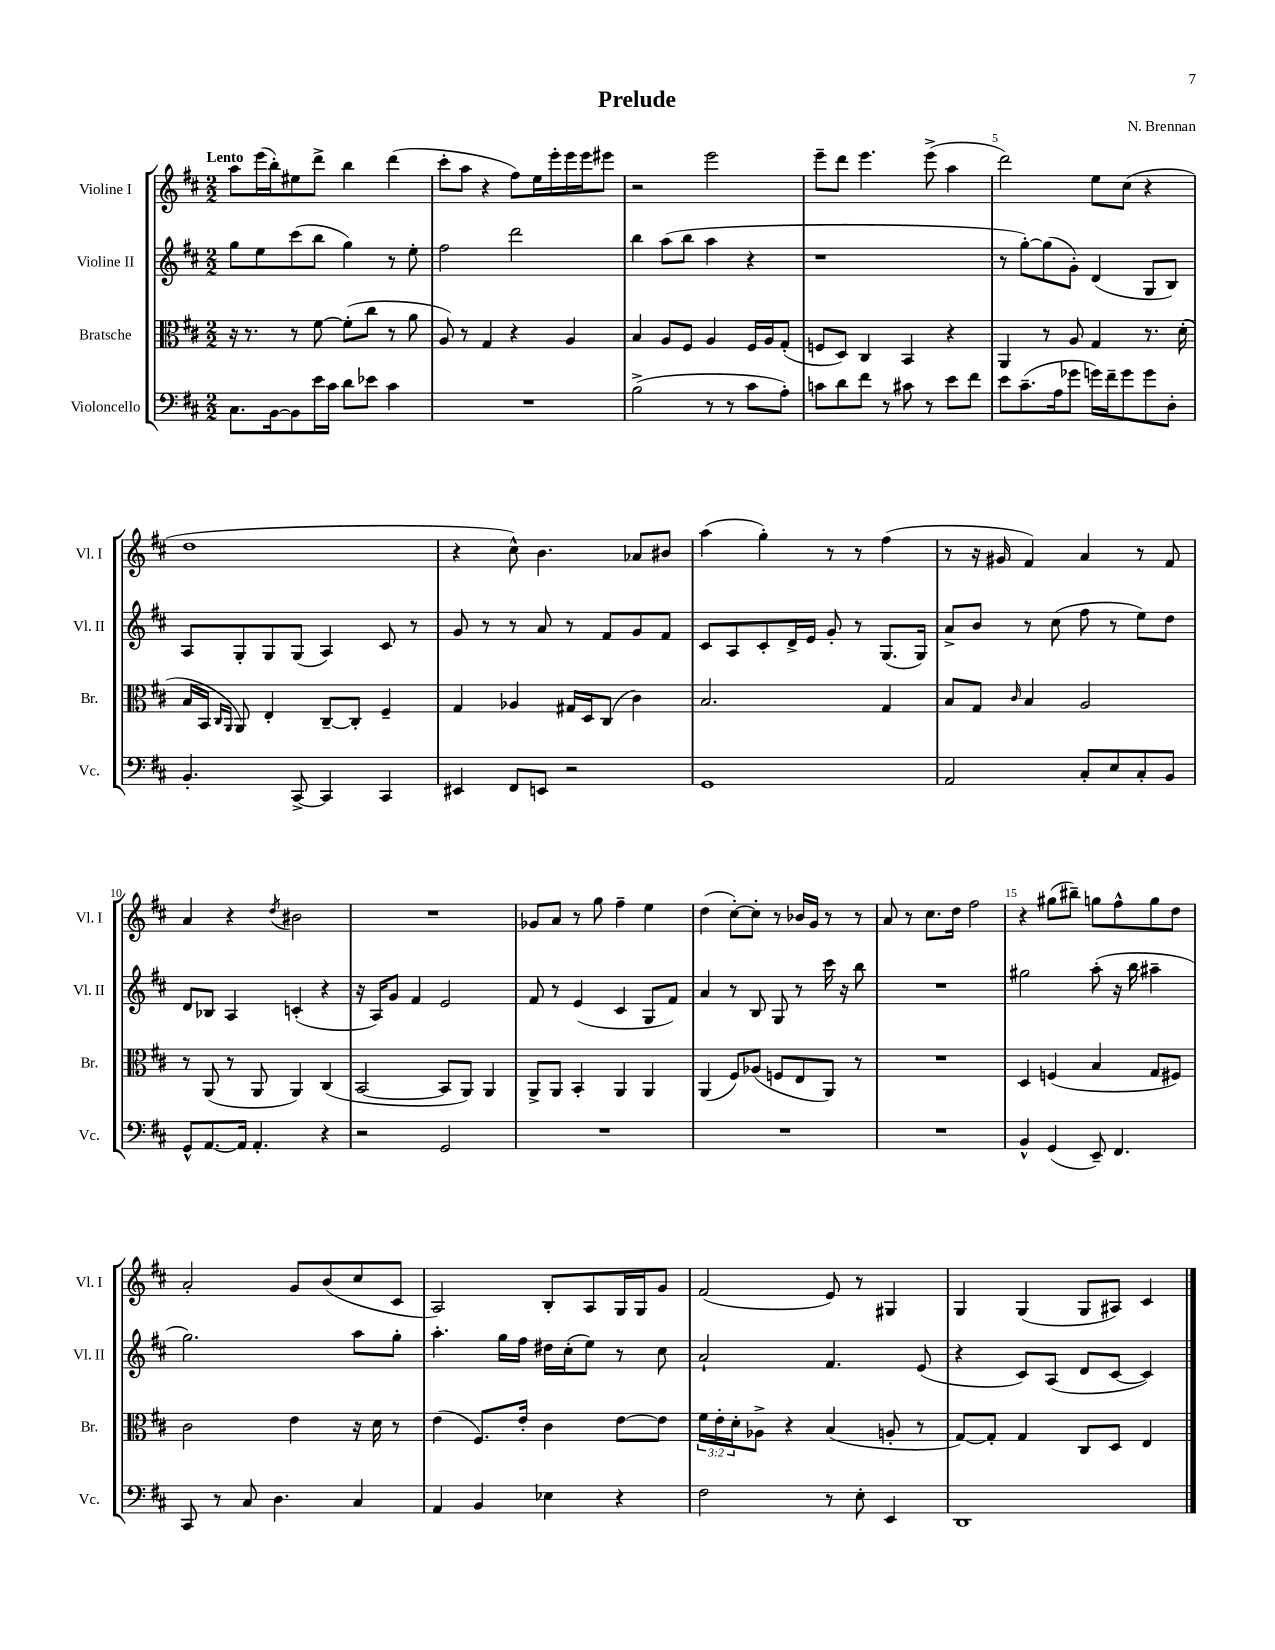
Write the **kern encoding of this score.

**kern	**kern	**kern	**kern
*staff4	*staff3	*staff2	*staff1
*clefF4	*clefC3	*clefG2	*clefG2
*k[f#c#]	*k[f#c#]	*k[f#c#]	*k[f#c#]
*M2/2	*M2/2	*M2/2	*M2/2
8.C#	16r	8gg	8aa
.	8.r	.	.
.	.	8ee	(16eee
[16BB	.	.	16bb')
8BB]	8r	(8ccc#	8ee#
16e	[8f#	8bb	8ddd^
16c#	.	.	.
8d	(8f#']	4gg)	4bb
8e-	8cc#	.	.
4c#	8r	8r	(4ddd
.	8a	8ee'	.
=	=	=	=
1r	8A)	2ff#	8ccc#'
.	8r	.	8aa
.	4G	.	4r
.	4r	2ddd	8ff#)
.	.	.	16ee
.	.	.	16eee'
.	4A	.	16eee
.	.	.	16eee
.	.	.	8eee#
=	=	=	=
(2B^	4B	4bb	2r
.	8A	(8aa	.
.	8F#	8bb	.
8r	4A	4aa	2eee
8r	.	.	.
8c#	16F#	4r	.
.	16A	.	.
8A')	(8G'	.	.
=	=	=	=
8c	8F	1r	8eee~
8d	8D)	.	8ddd
8f#	4C#	.	4.eee
8r	.	.	.
8c#	4BB	.	.
8r	.	.	(8eee^
8e	4r	.	4aa
8f#	.	.	.
=	=	=	=
8e	4AA	8r	2ddd)
(8.c#~	.	[8gg')	.
.	8r	(8gg]	.
16A	.	.	.
8g-	8A	8g')	.
16g)	4G	(4d	8ee
16f#~	.	.	.
8g	.	.	(8cc#
8g	8.r	8G	4r
8D'	.	8B)	.
.	(16d'	.	.
=	=	=	=
4.BB'	16B	8A	1dd
.	16BB	.	.
.	16qqC#	.	.
.	16qqAA	.	.
.	8AA)	8G'	.
.	4E'	8G	.
[8CC#^	.	(8G	.
4CC#]	[8C#~	4A)	.
.	8C#']	.	.
4CC#	4F#~	8c#	.
.	.	8r	.
=	=	=	=
4EE#	4G	8g	4r
.	.	8r	.
8FF#	4A-	8r	8cc#^^)
8EE	.	8a	4.b
2r	16G#	8r	.
.	16D	.	.
.	(8C#	8f#	.
.	4c#)	8g	8a-
.	.	8f#	8b#
=	=	=	=
1GG	2.B	8c#	(4aa
.	.	8A	.
.	.	8c#'	4gg')
.	.	16d^	.
.	.	16e	.
.	.	8g'	8r
.	.	8r	8r
.	4G	(8.G	(4ff#
.	.	16G)	.
=	=	=	=
2AA	8B	8a^	8r
.	8G	8b	16r
.	.	.	16g#
.	16qqc#	.	.
.	4B	8r	4f#)
.	.	(8cc#	.
8C#'	2A	8ff#	4a
8E	.	8r	.
8C#'	.	8ee)	8r
8BB	.	8dd	8f#
=	=	=	=
8GG^^	8r	8d	4a
[8.AA	(8AA	8B-	.
.	8r	4A	4r
16AA]	.	.	.
4.AA'	8AA	.	.
.	.	.	8qdd
.	4AA)	(4c'	2b#
4r	(4C#	4r	.
=	=	=	=
2r	[2BB	16r	1r
.	.	16A)	.
.	.	8g	.
.	.	4f#	.
2GG	8BB]	2e	.
.	8AA)	.	.
.	4AA	.	.
=	=	=	=
1r	8AA^	8f#	8g-
.	8AA	8r	8a
.	4BB'	(4e	8r
.	.	.	8gg
.	4AA	4c#	4ff#~
.	4AA	8G	4ee
.	.	8f#)	.
=	=	=	=
1r	(4AA	4a	(4dd
.	8F#)	8r	[8cc#')
.	(8A-	8B	8cc#']
.	8F	8G	8r
.	8E	8r	16b-
.	.	.	16g
.	8AA)	16ccc#	8r
.	.	16r	.
.	8r	8bb	8r
=	=	=	=
1r	1r	1r	8a
.	.	.	8r
.	.	.	8.cc#
.	.	.	16dd
.	.	.	2ff#
=	=	=	=
4BB^^	4D	2gg#	4r
(4GG	(4F	.	(8gg#
.	.	.	8bb#~)
8EE~)	4B	(8aa'	8gg
4.FF#	.	16r	8ff#^^
.	.	16bb	.
.	8G	4aa#~	8gg
.	8F#)	.	8dd
=	=	=	=
8CC#	2c#	2.gg)	2a'
8r	.	.	.
8C#	.	.	.
4.D	.	.	.
.	4e	.	8g
.	.	.	(8b
4C#	16r	8aa	8cc#
.	16d	.	.
.	8r	8gg'	8c#
=	=	=	=
4AA	(4e	4.aa'	2A)
4BB	8.F#)	.	.
.	.	16gg	.
.	16e'	16ff#	.
4E-	4c#	16dd#	8B'
.	.	(16cc#'	.
.	.	8ee)	8A
4r	[8e	8r	16G
.	.	.	16G
.	8e]	8cc#	8g
=	=	=	=
2F#	24f#	2a`	(2f#
.	24e'	.	.
.	24d'	.	.
.	8A-^	.	.
.	4r	.	.
8r	(4B	4.f#	8e)
8E'	.	.	8r
4EE	8A'	.	4G#
.	8r	(8e	.
=	=	=	=
1DD	[8G)	4r	4G
.	8G']	.	.
.	4G	8c#)	(4G
.	.	(8A	.
.	8C#	8d	8G
.	8D	[8c#	8A#)
.	4E	4c#])	4c#
==	==	==	==
*-	*-	*-	*-
